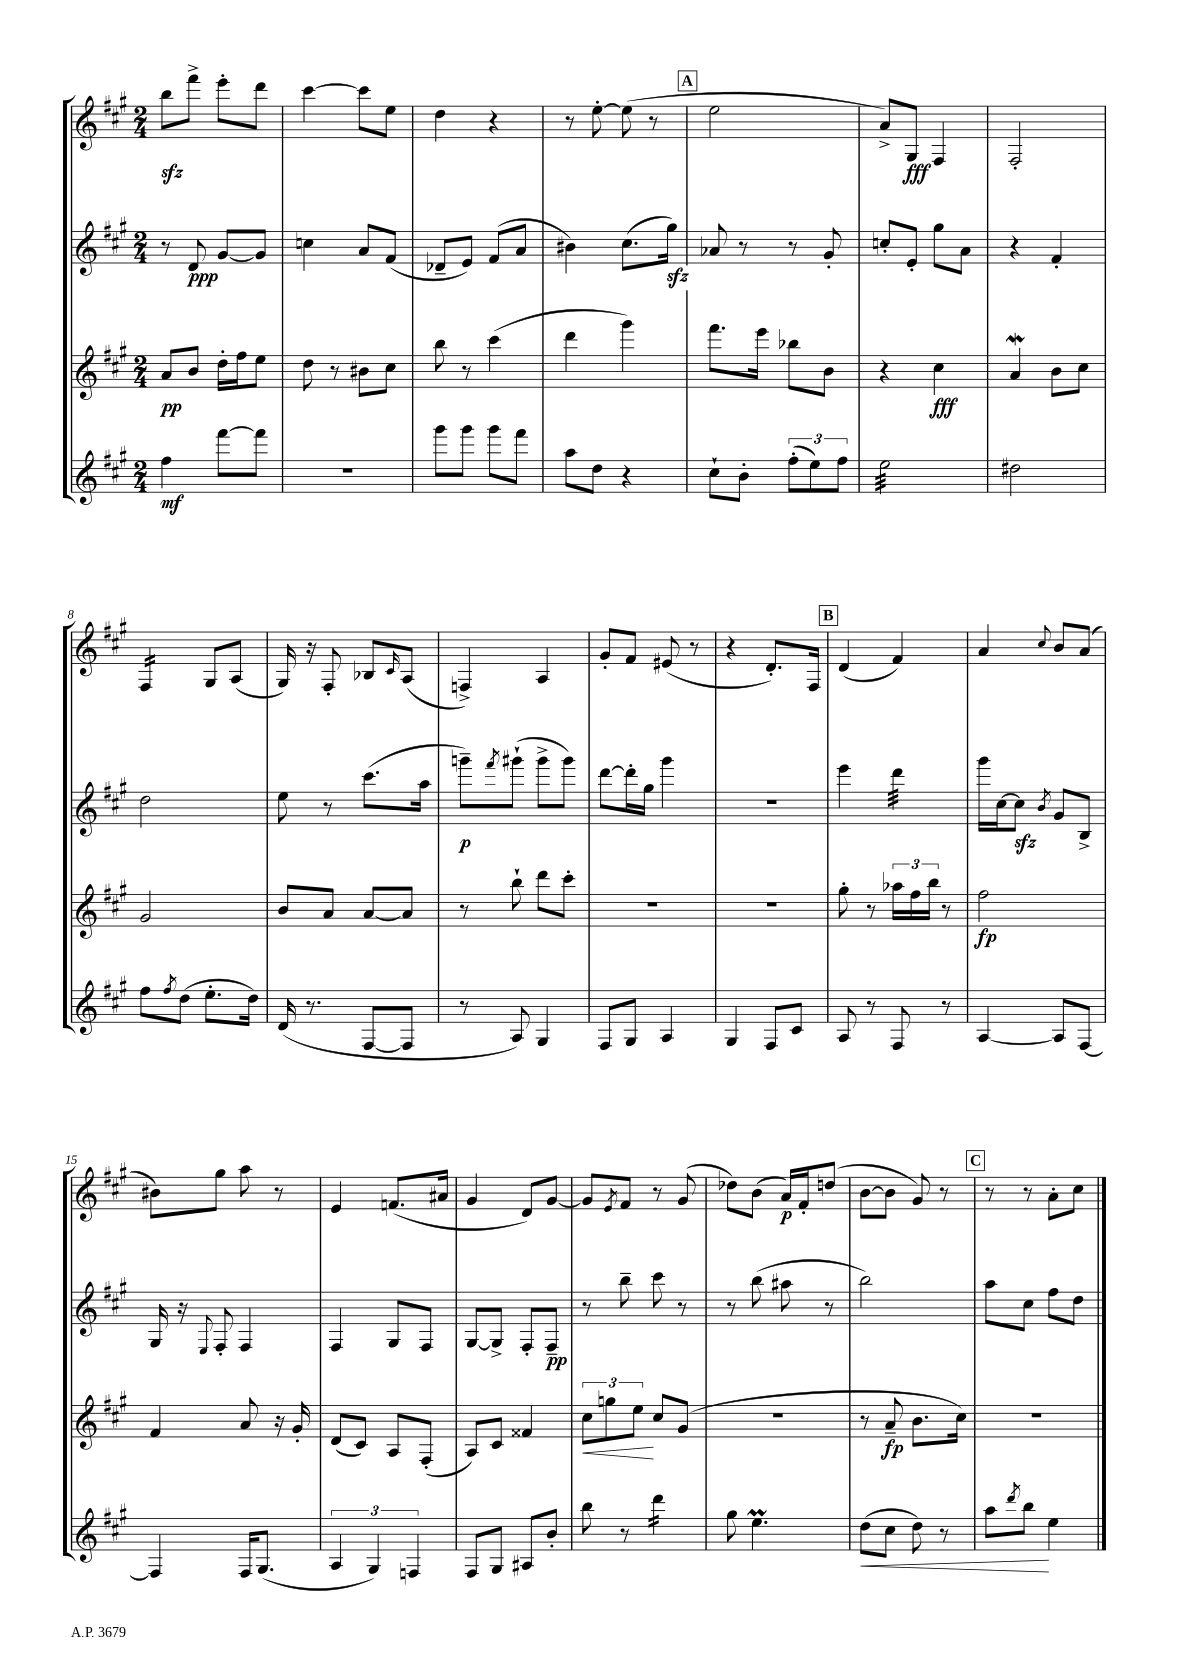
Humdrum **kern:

**kern	**kern	**kern	**kern
*staff4	*staff3	*staff2	*staff1
*clefG2	*clefG2	*clefG2	*clefG2
*k[f#c#g#]	*k[f#c#g#]	*k[f#c#g#]	*k[f#c#g#]
*M2/4	*M2/4	*M2/4	*M2/4
4ff#	8a	8r	8bb
.	8b	8d	8fff#^
[8fff#	16dd'	[8g#	8eee'
.	16ff#	.	.
8fff#]	8ee	8g#]	8ddd
=	=	=	=
2r	8dd	4cc	[4ccc#
.	8r	.	.
.	8b#	8a	8ccc#]
.	8cc#	(8f#	8ee
=	=	=	=
8ggg#	8bb	8d-~	4dd
8ggg#	8r	8e)	.
8ggg#	(4ccc#	(8f#	4r
8fff#	.	8a	.
=	=	=	=
8aa	4ddd	4b#)	8r
8dd	.	.	[8ee'
4r	4ggg#)	(8.cc#	(8ee]
.	.	.	8r
.	.	16gg#)	.
=	=	=	=
8cc#`	8.fff#	8a-	2ee
8b'	.	8r	.
.	16eee	.	.
(12ff#'	8bb-	8r	.
12ee)	.	.	.
.	8b	8g#'	.
12ff#	.	.	.
=	=	=	=
2ee	4r	8cc'	8a^)
.	.	8e'	8G#
.	4cc#	8gg#	4F#
.	.	8a	.
=	=	=	=
2dd#	4a	4r	2F#'
.	8b	4f#'	.
.	8cc#	.	.
=	=	=	=
8ff#	2g#	2dd	4F#
8qff#	.	.	.
(8dd	.	.	.
8.ee'	.	.	8G#
.	.	.	(8A
16dd)	.	.	.
=	=	=	=
(16d	8b	8ee	16G#)
8.r	.	.	16r
.	8a	8r	8F#'
[8F#	[8a	(8.ccc#	8B-
.	.	.	16qqc#
8F#]	8a]	.	(8A
.	.	16aa	.
=	=	=	=
8r	8r	8ggg~)	4F^)
.	.	8qfff#	.
8A)	8bb`	(8ggg#`	.
4G#	8ddd	8ggg#^	4A
.	8ccc#'	8ggg#)	.
=	=	=	=
8F#	2r	[8ddd	8g#'
8G#	.	16ddd']	8f#
.	.	16gg#	.
4A	.	4ggg#	(8e#
.	.	.	8r
=	=	=	=
4G#	2r	2r	4r
8F#	.	.	8.d')
8c#	.	.	.
.	.	.	16F#
=	=	=	=
8A	8gg#'	4eee	(4d
8r	8r	.	.
8F#	24aa-	4ddd	4f#)
.	24ff#	.	.
.	24bb	.	.
8r	8r	.	.
=	=	=	=
[4A	2ff#	16ggg#	4a
.	.	[16cc#	.
.	.	8cc#]	.
.	.	8qb	8qqcc#
8A]	.	8g#	8b
[8F#	.	8B^	(8a
=	=	=	=
4F#]	4f#	16G#	8b#)
.	.	16r	.
.	.	8qqE	.
.	.	8F#'	8gg#
16F#	8a	4F#	8aa
(8.G#	.	.	.
.	16r	.	8r
.	16g#'	.	.
=	=	=	=
6A	(8d	4F#	4e
.	8c#)	.	.
6G#)	.	.	.
.	8A	8G#	(8.f
6F	.	.	.
.	(8F#'	8F#	.
.	.	.	16a#
=	=	=	=
8F#	8A)	[8G#	4g#
8G#	8c#	8G#^]	.
8A#	4f##	8F#'	8d)
8b'	.	8F#~	[8g#
=	=	=	=
8bb	12cc#	8r	8g#]
.	12gg	.	.
.	.	.	8qe
8r	.	8bb~	8f#
.	12ee	.	.
4ddd	8cc#	8ccc#	8r
.	(8g#	8r	(8g#
=	=	=	=
8gg#	2r	8r	8dd-)
4.ee	.	(8bb	(8b
.	.	8aa#	16a)
.	.	.	16f#'
.	.	8r	(8dd
=	=	=	=
(8dd	8r	2bb)	[8b
8cc#	8a~	.	8b]
8dd)	8.b	.	8g#)
8r	.	.	8r
.	16cc#)	.	.
=	=	=	=
8aa	2r	8aa	8r
8qddd	.	.	.
8bb	.	8cc#	8r
4ee	.	8ff#	8a'
.	.	8dd	8cc#
==	==	==	==
*-	*-	*-	*-
